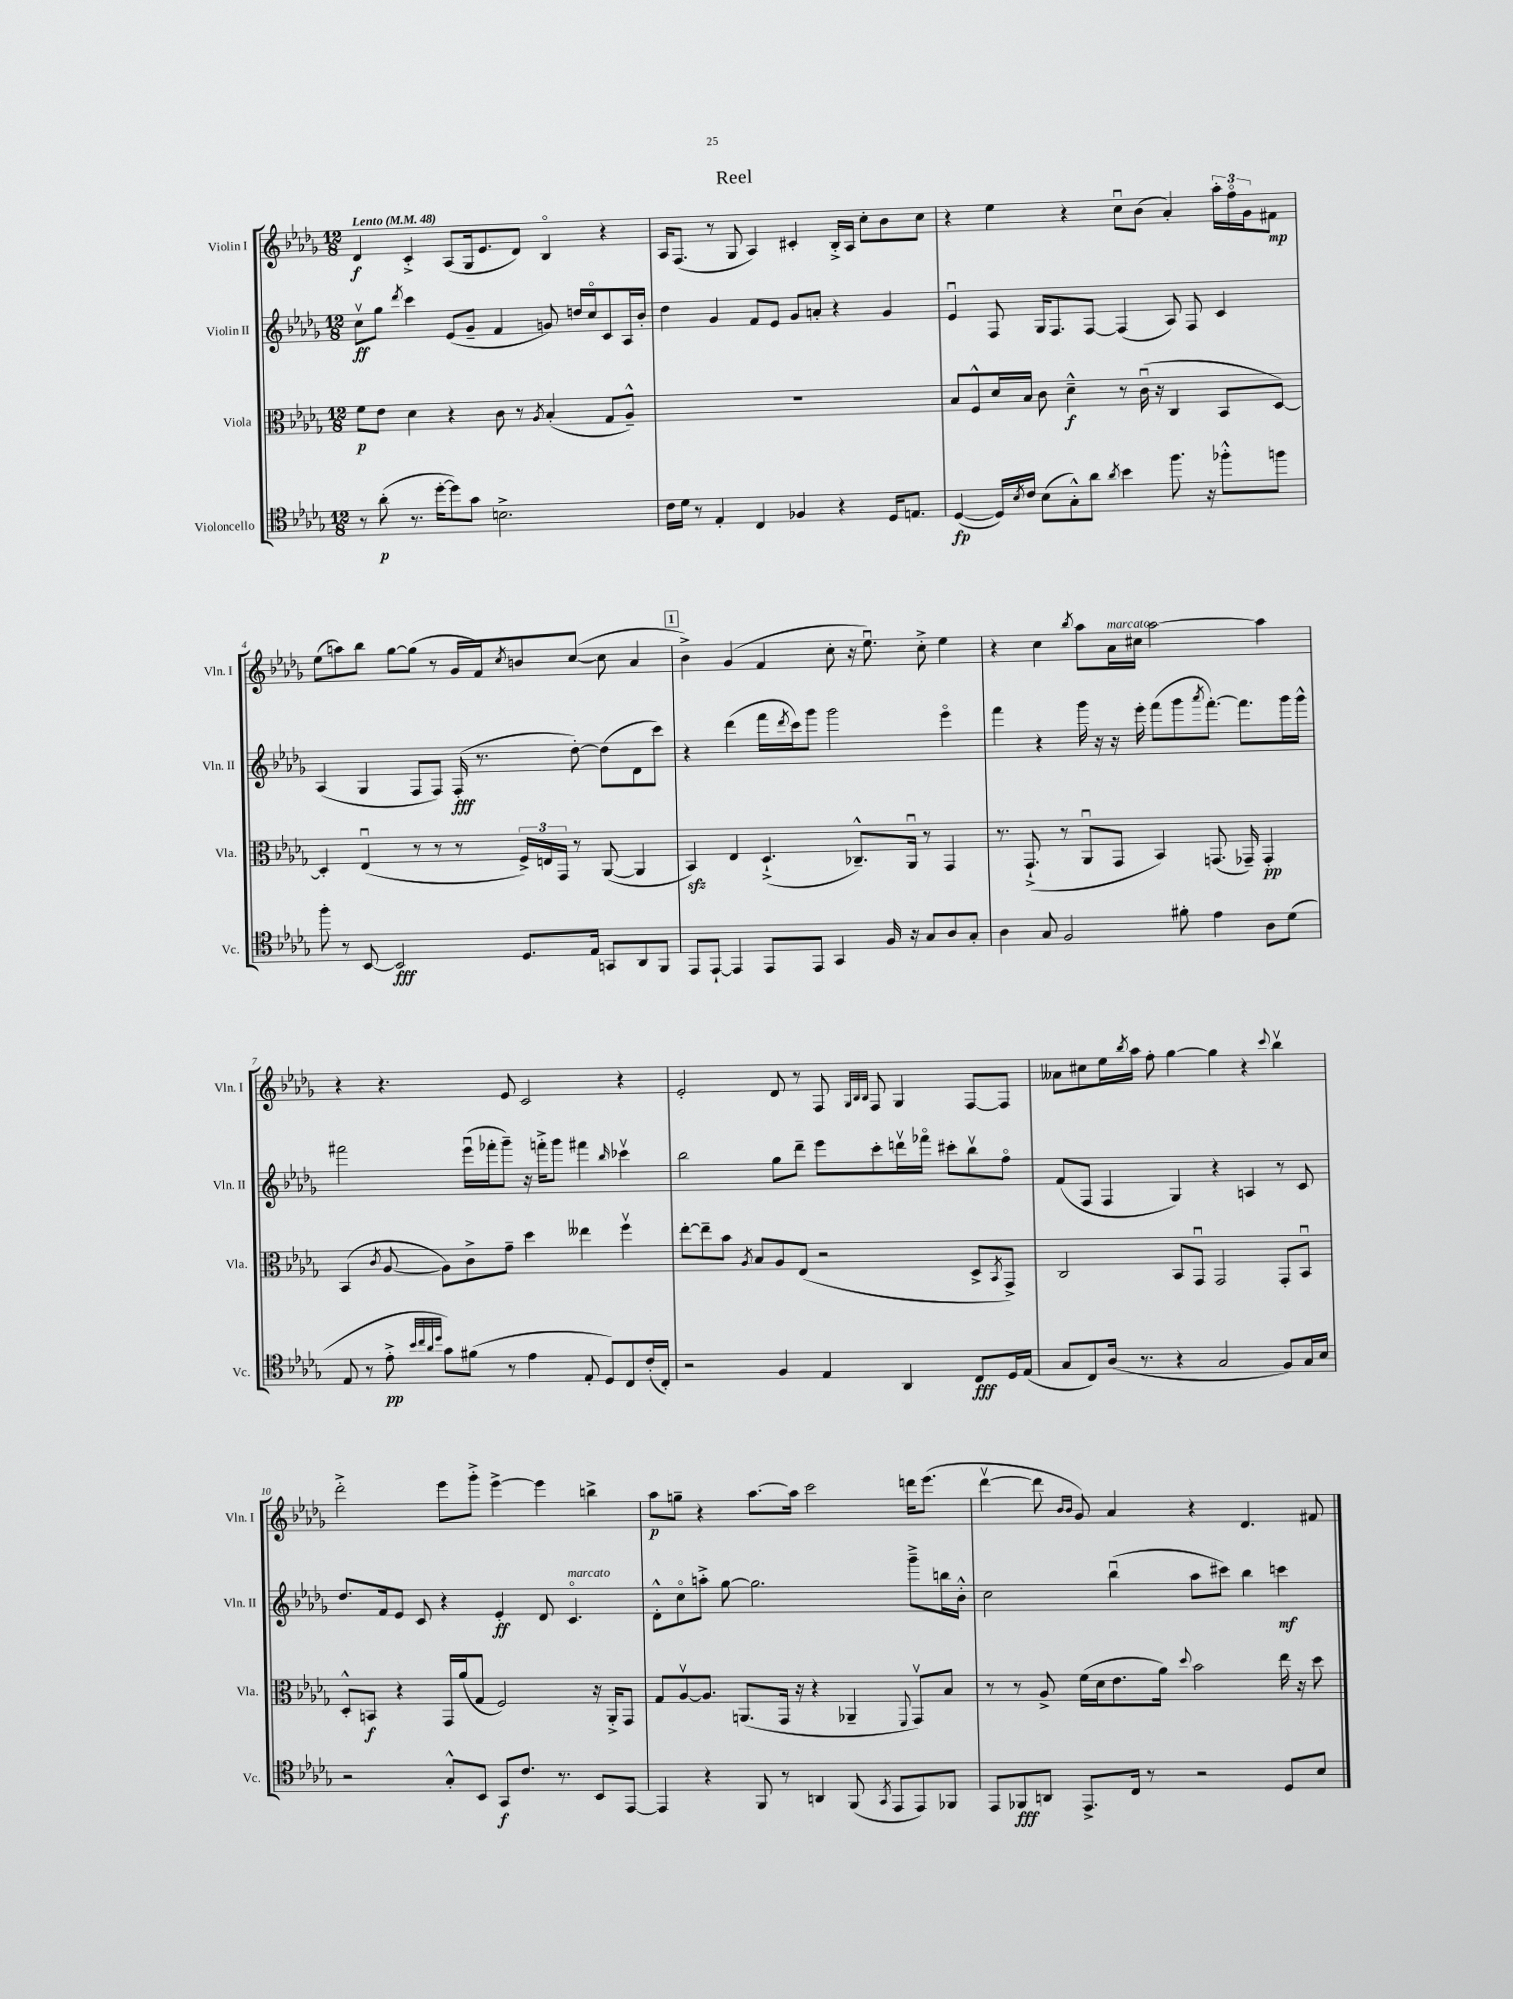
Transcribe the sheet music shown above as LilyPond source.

\header { title = "Reel" }
<<
\new StaffGroup <<
\new Staff = "s0" \with { instrumentName = "Violin I" shortInstrumentName = "Vln. I" } {
    \clef treble \key des \major \numericTimeSignature \time 12/8 \tempo "Lento" 4 = 48
    des'4\f c'4-.-> aes8( ges16 ees'8. des'8) bes4\flageolet r4 |
    aes16 f8.( r8 ges8 aes4) cis'4-. bes16-.-> aes16 c''8-. bes'8 c''8 |
    r4 ees''4 r4 c''8\downbow bes'8( aes'4-.) \tuplet 3/2 { aes''16-. f''16\flageolet ges'16 } fis'8\mp |
    ees''8( a''8) bes''8 ges''8~ ges''8( r8 ges'16 f'16) \acciaccatura { c''8 } b'8 c''8~( c''8 aes'4 |
    \mark \markup { \box "1" } bes'4->) ges'4( f'4 c''8-. r16 ees''8.\downbow) c''8-.-> ees''4 |
    r4 c''4 \acciaccatura { bes''8 } aes''8 aes'16^\markup { \italic "marcato" } cis''16 aes''2~ aes''4 |
    r4 r4. ees'8 c'2 r4 |
    ees'2-. des'8 r8 f8 \grace { ges32 bes32 bes32 } f8 ges4 f8~ f8 |
    aeses'8 cis''8 ees''16 \acciaccatura { bes''8 } aes''16 f''8-. ges''4~ ges''4 r4 \appoggiatura { c'''8 } bes''4\upbow |
    des'''2-.-> ees'''8 ges'''8-.-> ees'''4~-> ees'''4 b''4-> |
    aes''8\p g''8-- r4 aes''8.~ aes''16 c'''2 d'''16 ees'''8.( |
    des'''4~\upbow des'''8 \grace { bes'16 bes'16 } ges'8) aes'4 r4 des'4. fis'8 \bar "|." |
}
\new Staff = "s1" \with { instrumentName = "Violin II" shortInstrumentName = "Vln. II" } {
    \clef treble \key des \major \numericTimeSignature \time 12/8
    c''8\upbow\ff ges''8 \acciaccatura { des'''8 } c'''4 ees'8( ges'8-- f'4 g'8) d''16 c''16\flageolet c'8 aes16 bes'16-. |
    des''4 ges'4 f'8 ees'8 ges'8 a'8-. r4 ges'4 |
    ees'4\downbow f8 ges16 f8. f8~ f4( aes8) f8 c'4 |
    aes4( ges4 f8 f8) f16-.\fff( r8. des''8~-.) des''8( des'8 c'''8) |
    \mark \markup { \box "1" } r4 des'''4( f'''16 \acciaccatura { des'''8 } c'''16) ges'''8 ges'''2 ees'''4\flageolet |
    f'''4 r4 ges'''16 r16 r16 ees'''16-. f'''8( ges'''8 \acciaccatura { aes'''8 } f'''8.~-.) f'''8. ges'''16 ges'''16-^ |
    fis'''2 ees'''16\downbow( fes'''16-. ges'''8--) r16 f'''16-.-> ges'''8 fis'''4 \grace { bes''16 } ces'''4\upbow |
    bes''2 ges''8 des'''8-- ees'''8 c'''8-. d'''16\upbow fes'''16\flageolet cis'''8-. bes''8\upbow f''8\flageolet |
    f'8( f8 f4 ges4) r4 a4 r8 c'8 |
    des''8. f'16 ees'8 c'8 r4 ees'4-.\ff des'8 c'4.\flageolet^\markup { \italic "marcato" } |
    des'8-.-^ c''8\flageolet a''8-.-> ges''8~ ges''2. ges'''8---> b''16 bes'16-.-^ |
    c''2 bes''4\downbow( aes''8 cis'''8) bes''4 c'''4\mf \bar "|." |
}
\new Staff = "s2" \with { instrumentName = "Viola" shortInstrumentName = "Vla." } {
    \clef alto \key des \major \numericTimeSignature \time 12/8
    f'8\p ees'8 des'4 r4 c'8 r8 \acciaccatura { aes8 } bes4-.( ges8 aes8---^) |
    R1. |
    bes8 f8-^ des'16 bes16 c'8 des'4---^\f r8 c'16\downbow( r16 c4 bes,8 des8~) |
    des4-. ees4\downbow( r8 r8 r8 \tuplet 3/2 { f16->) e16 ges,16 } r8 aes,8~( aes,4 |
    \mark \markup { \box "1" } bes,4\sfz) ees4 des4.-!->( ces8.---^) aes,16\downbow r8 ges,4 |
    r8. ges,8.-!->( r8 aes,8\downbow ges,8 bes,4) g,8.( ges,16--) ges,4-.\pp |
    bes,4( \acciaccatura { c'8 } aes8~ aes8) c'8-> ges'8-- des''4 eeses''4 f''4\upbow |
    ees''8~-. ees''8-- bes'8 \acciaccatura { aes8 } bes8 aes8 ees8( r2 des8-> \acciaccatura { bes,8 } ges,8->) |
    c2 bes,8 ges,8\downbow ges,2 ges,8-. bes,8\downbow |
    des8-.-^ b,8\f r4 ges,16 aes'16( ges8 f2) r16 aes,16-.-> ges,8 |
    ges8 aes8~\upbow aes8. a,8.( ges,16 r16 r4 aes,4-- \appoggiatura { f,8 } ges,8\upbow) bes8 |
    r8 r8 aes8-> f'16( des'16 ees'8. aes'16) \appoggiatura { des''8 } bes'2 ees''16 r16 des''8 \bar "|." |
}
\new Staff = "s3" \with { instrumentName = "Violoncello" shortInstrumentName = "Vc." } {
    \clef tenor \key des \major \numericTimeSignature \time 12/8
    r8 aes'8-.\p( r8. des''16~-. des''8) ges'8 b2.-> |
    c'16 des'16 r8 ees4-. c4 fes4 r4 des16 e8. |
    des4~\fp( des16) \acciaccatura { bes8 } c'16 bes8( ges8-.-^) aes'8 \acciaccatura { aes'8 } bes'4 f''8. r16 fes''8-.-^ f''8 |
    f''8-. r8 bes,8~ bes,2\fff des8. ees16 g,8 aes,8 f,8 |
    \mark \markup { \box "1" } ees,8 ees,8~-! ees,4 ees,8 ees,8 ges,4 f16 r16 ges8 aes8 ges8-. |
    aes4 ges8 f2 fis'8-. ees'4 aes8 des'8( |
    ees8 r8 ees'8-.->\pp \grace { bes'32 c''32 aes'32 des''32 } ges'8) fis'8( r8 ees'4 ees8-. des8) c8 c'16-.( c16-.) |
    r2 f4 ees4 aes,4 c8\fff des16 ees16( |
    ges8 c8) aes16( r8. r4 ges2 f8) ges16 bes16 |
    r2 ges8-.-^ bes,8 ges,8\f c'8. r8. bes,8 ees,8~ |
    ees,4 r4 f,8 r8 a,4 f,8( \acciaccatura { ges,8 } ees,8 ees,8) fes,8 |
    ees,8 fes,8\fff a,8 ees,8.-> c16 r8 r2 des8 bes8 \bar "|." |
}
>>
>>
